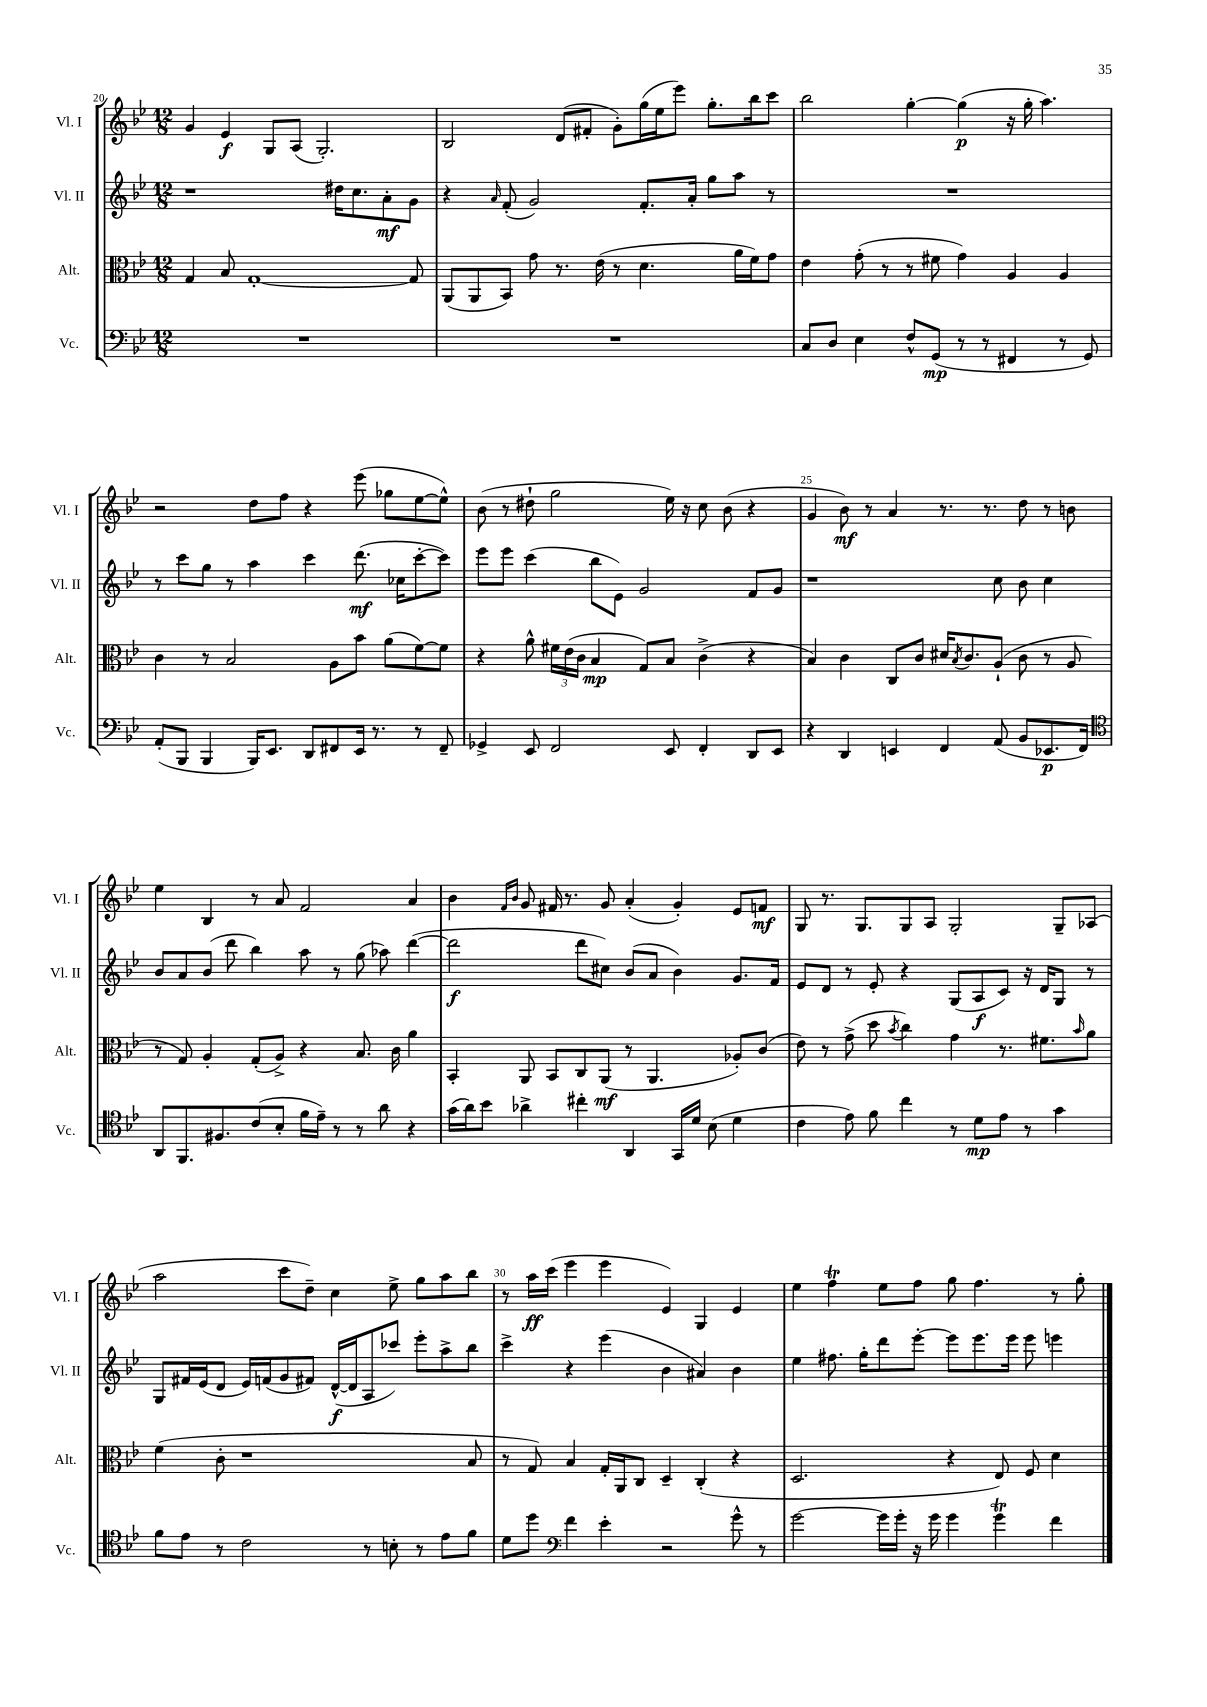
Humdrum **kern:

**kern	**kern	**kern	**kern
*staff4	*staff3	*staff2	*staff1
*clefF4	*clefC3	*clefG2	*clefG2
*k[b-e-]	*k[b-e-]	*k[b-e-]	*k[b-e-]
*M12/8	*M12/8	*M12/8	*M12/8
1.r	4G/	1r	4g/
.	8B-/	.	4e-/
.	[1G'	.	.
.	.	.	8G/L
.	.	.	(8A/J
.	.	.	2.G'/)
.	.	16dd#\LK	.
.	.	8.cc\	.
.	.	8a'\	.
.	8G/]	8g\J	.
=	=	=	=
1.r	(8AA/L	4r	2B-/
.	8AA/	.	.
.	.	16qqa/	.
.	8BB-/J)	(8f'/	.
.	8g\	2g/)	.
.	8.r	.	(8d/L
.	.	.	8f#'/J
.	(16e-\	.	.
.	8r	.	8g'\L)
.	4.d\	8.f'/L	(16gg\L
.	.	.	16ee-\J
.	.	.	8eee-\J)
.	.	16a'/Jk	.
.	.	8gg\L	8.gg'\L
.	16a\LL	8aa\J	.
.	16f\J)	.	16bb-\k
.	8g\J	8r	8ccc\J
=	=	=	=
8C/L	4e-\	1.r	2bb-\
8D/J	.	.	.
4E-\	(8g'\	.	.
.	8r	.	.
8F^^/L	8r	.	[4gg'\
(8GG/J	8f#\	.	.
8r	4g\)	.	(4gg\]
8r	.	.	.
4FF#/	4A/	.	16r
.	.	.	16gg'\
.	.	.	4.aa\)
8r	4A/	.	.
8GG/)	.	.	.
=	=	=	=
(8AA'/L	4c\	8r	2r
8BBB-/J	.	8ccc\L	.
4BBB-/	8r	8gg\J	.
.	2B-/	8r	.
16BBB-/LK)	.	4aa\	8dd\L
8.EE-/J	.	.	.
.	.	.	8ff\J
8DD/L	.	4ccc\	4r
8FF#/	8A\L	.	.
16EE-/Jk	8b-\J	(8.ddd\	(8eee-\
8.r	.	.	.
.	(8a\L	.	8gg-\L
.	.	16cc-\LK	.
8r	[8f\)	[8ccc'\	[8ee-\
8FF#~/	8f\]J	8ccc\]J)	8ee-^^\]J)
=	=	=	=
4GG-^/	4r	8eee-\L	(8b-\
.	.	8eee-\J	8r
8EE-/	8a^^\	(4ccc\	8dd#`\
2FF/	24f#\LL	.	2gg\
.	(24e-\	.	.
.	24c\JJ	.	.
.	4B-/	8bb-\L	.
.	.	8e-\J)	.
.	8G/L)	2g/	.
8EE-/	8B-/J	.	16ee-\)
.	.	.	16r
4FF'/	(4c^\	.	8cc\
.	.	.	(8b-\
8DD/L	4r	8f/L	4r
8EE-/J	.	8g/J	.
=	=	=	=
4r	4B-/)	1r	4g/
4DD/	4c\	.	8b-\)
.	.	.	8r
4EE/	8C/L	.	4a/
.	8c/J	.	.
4FF/	16d#/LK	.	8.r
.	8qB-/	.	.
.	8.c/	.	.
.	.	.	8.r
(8AA/	(8A`/J	8cc\	.
8BB-/L	8c\	8b-\	8dd\
8.EE-/	8r	4cc\	8r
.	8A/	.	8b\
16FF/Jk)	.	.	.
=	=	=	=
*clefC4	*	*	*
8AA/L	8r	8b-/L	4ee-\
8.FF/	8G/)	8a/	.
.	4A'/	(8b-/J	4B-/
8.F#/	.	.	.
.	.	8ddd\	.
(8c/	(8G'/L	4bb-\)	8r
8B-'/J	8A^/J)	.	8a/
16f\LL	4r	8aa\	2f/
16e-~\JJ)	.	.	.
8r	.	8r	.
8r	8.B-/	(8gg\	.
8a\	.	8aa-\)	.
.	16c\	.	.
4r	4a\	([4ddd\	4a/
=	=	=	=
(16g\LL	4BB-'/	2ddd\]	4b-\
16a\J)	.	.	.
8b-\J	.	.	.
.	.	.	16qqf/LL
.	.	.	16qqb-/JJ
4a-^\	8AA/	.	8g/
.	8BB-/L	.	16f#/
.	.	.	8.r
4cc#'\	8C/	8ddd\L	.
.	(8AA/J	8cc#\J)	8g/
4AA/	8r	(8b-/L	(4a'/
.	4.AA/	8a/J	.
16GG/LL	.	4b-\)	4g'/)
16d/JJ	.	.	.
(8B-\	.	.	.
4d\	8A-'/L)	8.g/L	8e-/L
.	(8c/J	.	8f/J
.	.	16f/Jk	.
=	=	=	=
4c\	8e-\)	8e-/L	8G/
.	8r	8d/J	8.r
8e-\)	(8g^\	8r	.
.	.	.	8.G/L
8f\	8dd\	8e-'/	.
.	8qb-/	.	.
4cc\	4cc\)	4r	8G/
.	.	.	8A/J
8r	4g\	(8G/L	2G'/
8d\L	.	8A/	.
8e-\J	8.r	8c/J)	.
8r	.	16r	.
.	8.f#\L	16d/LK	.
4g\	.	8G/J	8G~/L
.	16qqb-/	.	.
.	8a\J	8r	(8A-/J
=	=	=	=
8f\L	(4f\	8G/L	2aa\
8e-\J	.	16f#/L	.
.	.	(16e-/J	.
8r	8c'\	8d/J	.
2c\	1r	16e-/LL)	.
.	.	(16f/J	.
.	.	8g/	8ccc\L
.	.	8f#/J)	8dd~\J)
.	.	([16d^^/LL	4cc\
.	.	16d/]J	.
8r	.	8A/	.
8B'\	.	8ccc-/J)	8ee-^\
8r	.	8eee-'\L	8gg\L
8e-\L	.	8aa^\	8aa\
8f\J	8B-/	8bb-\J	8bb-\J
=	=	=	=
8d\L	8r	4ccc^\	8r
8dd\J	8G/)	.	16aa\LL
.	.	.	(16ccc\JJ
*clefF4	*	*	*
4f\	4B-/	4r	4eee-\
4e-'\	16G'/LL	(4eee-\	4eee-\
.	16AA/J	.	.
.	8C/J	.	.
2r	4D~/	4b-\	4e-/)
.	(4C'/	4a#/)	4G/
8g^^\	4r	4b-\	4e-/
8r	.	.	.
=	=	=	=
[2g\	2.D/	4ee-\	4ee-\
.	.	8.ff#\	4ff\
.	.	16gg'\LK	.
16g\]LL	.	8ddd\	8ee-\L
16g'\JJ	.	.	.
16r	.	[8eee-'\J	8ff\J
16g\	.	.	.
4g\	4r	8eee-\]L	8gg\
.	.	8.eee-\	4.ff\
4g\	8E-/)	.	.
.	.	16eee-\Jk	.
.	8F/	8eee-\	.
4f\	4d\	4eee\	8r
.	.	.	8gg'\
==	==	==	==
*-	*-	*-	*-
